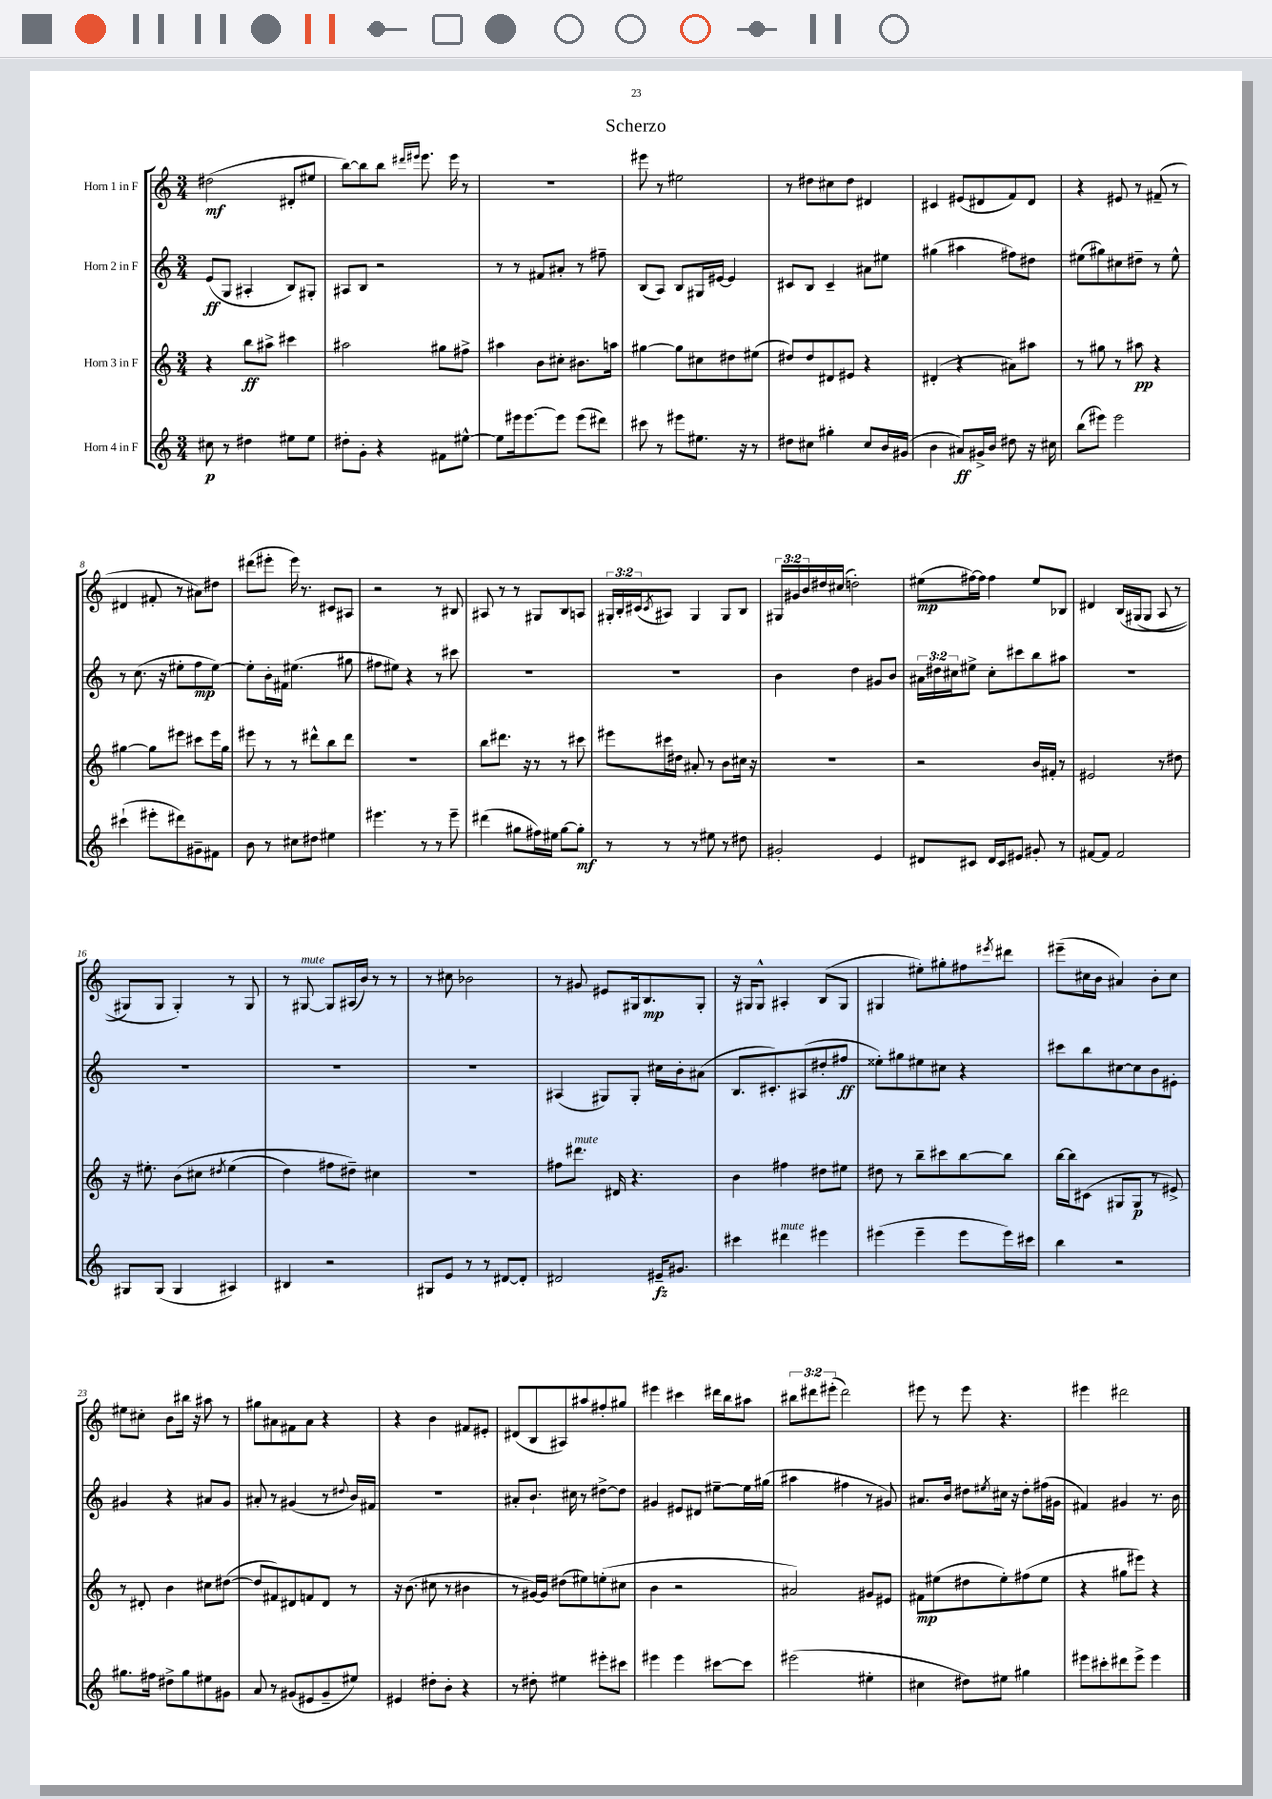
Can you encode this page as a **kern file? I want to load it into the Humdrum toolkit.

**kern	**kern	**kern	**kern
*staff4	*staff3	*staff2	*staff1
*clefG2	*clefG2	*clefG2	*clefG2
*k[]	*k[]	*k[]	*k[]
*M3/4	*M3/4	*M3/4	*M3/4
8cc#\	4r	(8e/L	(2dd#\
8r	.	8G/J	.
4dd#\	8bb\L	4A#'/	.
.	8aa#^\J	.	.
8ee#\L	4ccc#\	8B/L)	8d#'/L
8ee#\J	.	8G#'/J	8ee#/J
=	=	=	=
8dd#'\L	2aa#\	8A#/L	[8bb\L)
8g'\J	.	8B/J	8bb\]
4r	.	2r	8bb\J
.	.	.	16qqddd#/LL
.	.	.	16qqeee#/JJ
.	.	.	8.eee#\
8f#\L	8gg#\L	.	.
.	.	.	16eee#\
[8ee#^^\J	8ff#^\J	.	8r
=	=	=	=
8ee#\]L	4aa#\	8r	2.r
16eee#\k	.	8r	.
[8.eee#\	.	.	.
.	8b\L	8f#/L	.
8eee#\]J	8cc#'\J	8a#'/J	.
(8eee#\L	8.b#\L	8r	.
8ddd#\J)	.	8ff#~\	.
.	16aa\Jk	.	.
=	=	=	=
8ccc#\	[4gg#\	(8B/L	8eee#\
8r	.	8A/J)	8r
8eee#\L	8gg#\]L	8B/L	2ee#\
8.ee#\J	8cc#\	16G#/L	.
.	.	[16e#/JJ	.
.	8dd#\	4e#/]	.
16r	.	.	.
8r	(8ee#\J	.	.
=	=	=	=
8dd#\L	8dd#/L)	8c#/L	8r
8cc#\J	8dd#/	8B/J	8dd#\L
4gg#'\	8d#/	4c#~/	8cc#\
.	8e#/J	.	8dd#\J
8cc#/L	4r	8a#\L	4d#/
16b/L	.	8ee#\J	.
(16g#/JJ	.	.	.
=	=	=	=
4b\	(4d#'/	(4gg#\	4c#/
8a#/L)	4r	4aa#\	(8e#/L
16g#^/L	.	.	8d#/
16b/JJ	.	.	.
8dd#\	8a#\L)	8ff#\L)	8f/)
16r	8aa#\J	8dd#\J	8d#/J
16cc#\	.	.	.
=	=	=	=
(8bb\L	8r	(8ee#\L	4r
8eee#\J)	8gg#\	8gg#\)	.
2eee#\	8r	8cc#\	8e#/
.	8aa#\	8dd#~\J	8r
.	4r	8r	(8f#~/
.	.	8ee#^^\	8r
=	=	=	=
(4ccc#`\	[4gg#\	8r	4d#/
.	.	(8.cc\	.
8eee#'\L	8gg#\]L	.	8f#'/
.	.	16r	.
8ddd#\)	8eee#\J	8ee#'\L	8r
8g#~\	8ccc#\L	8ff\	8a#\L)
8f#\J	16eee#\L	[8ee#\J)	8dd#\J
.	16gg#\JJ	.	.
=	=	=	=
8b\	8eee#\	8ee#'\]L	(8ddd#\L
8r	8r	16b'\L	8eee#'\J
.	.	16f#\JJ	.
8cc#\L	8r	(4.ee#\	16eee#\)
.	.	.	8.r
8dd#\J	8ddd#^^\L	.	.
4ee#\	8bb\	.	8c#/L
.	8ddd#\J	8gg#\	8A#/J
=	=	=	=
4.eee#\	2.r	8ff#\L	2r
.	.	8ee#\J)	.
.	.	4r	.
8r	.	.	.
8r	.	8r	8r
8eee#~\	.	8ccc#\	8B#/
=	=	=	=
(4ddd#\	8bb\L	2.r	8A#/
.	8.ddd#\J	.	8r
8gg#\L	.	.	8r
.	16r	.	.
16ff#\L)	8r	.	8G#/L
16ee#\JJ	.	.	.
[8gg#\L	8r	.	8B/
8gg#'\]J	8ccc#\	.	8A/J
=	=	=	=
8r	8eee#\L	2.r	24G#'/LL
.	.	.	24B'/
.	.	.	(24c#/J
.	.	.	8qc#/
8r	16ccc#\L	.	8A#/J)
.	16dd#\JJ	.	.
8r	8a#'/	.	4G#/
8ee#\	8r	.	.
8r	8b\L	.	8G#/L
8dd#\	16cc#\Jk	.	8B/J
.	16r	.	.
=	=	=	=
2g#'/	2.r	4b\	24G#/LL
.	.	.	24g#/
.	.	.	24b/
.	.	.	16dd#/
.	.	.	(16cc#/JJ
.	.	4dd\	2dd'\)
4e/	.	8g#/L	.
.	.	8b/J	.
=	=	=	=
8d#/L	2r	24a#\LL	(8ee#\L
.	.	24dd#\	.
.	.	24cc#\J	.
8c#/J	.	8ee#^\J	[16ff#\L)
.	.	.	16ff#\]JJ
16d#/LL	.	8cc#'\L	4ff#\
16c#/J	.	.	.
8e#/J	.	8ccc#\	.
8g#'/	16b/LL	8bb\	8ee#/L
.	16f#'/JJ	.	.
8r	8r	8aa#\J	8B-/J
=	=	=	=
[8f#/L	2e#/	2.r	4d#/
8f#/]J	.	.	.
2f#/	.	.	&(16B/LL
.	.	.	(16G#/J
.	.	.	8G#/J
.	8r	.	8A/
.	8dd#\	.	8r
=	=	=	=
8G#/L	16r	2.r	8G#/L)
.	8.ee#'\	.	.
(8G#/J	.	.	8G#/J
4G#/	&(8b\L	.	4G#'/&)
.	8cc#\J	.	.
.	8qdd#/	.	.
4A#/)	(4ee#\	.	8r
.	.	.	8G#/
=	=	=	=
4B#/	4dd\)	2.r	8r
.	.	.	[8G#/
2r	8ff#\L	.	8G#/]L
.	8dd#~\J&)	.	(16A#/L
.	.	.	16b/JJ)
.	4cc#\	.	8r
.	.	.	8r
=	=	=	=
8G#/L	2.r	2.r	8r
8e/J	.	.	8cc#\
8r	.	.	2b-\
8r	.	.	.
[8d#/L	.	.	.
8d#'/]J	.	.	.
=	=	=	=
2d#/	8ff#\L	(4A#/	8r
.	8.ddd#\J	.	8g#/
.	.	8G#/L)	8e#/L
.	16d#/	.	.
.	4.r	8G#'/J	16G#/k
.	.	.	8.B/
16e#~/LK	.	16cc#\LL	.
8.g#/J	.	16b'\J	.
.	.	(8a#\J	8G#'/J
=	=	=	=
4ccc#\	4b\	8.B/L	16r
.	.	.	16G#/LK
.	.	.	8G#^^/J
.	.	8.c#'/)	.
4ddd#\	4ff#\	.	4A#'/
.	.	(8A#/	.
4eee#\	8dd#\L	8dd#'/	(8B/L
.	8ee#\J	8ff#/J	8G#/J
=	=	=	=
(4eee#\	8dd#\	8ee##'\L)	4G#/
.	8r	8gg#\	.
4eee#~\	8bb~\L	8ee#\	8ee#'\L)
.	8ccc#\	8cc#\J	8gg#'\
8eee#\L	[8bb\	4r	8ff#\
.	.	.	8qeee#/
16eee#\L)	8bb\]J	.	8ddd#\J
16ccc#\JJ	.	.	.
=	=	=	=
4bb\	[16bb\LL	8ccc#\L	(8eee#~\L
.	16bb\]J	.	.
.	(8c#\J	8bb\	16cc#\L
.	.	.	16b\JJ
2r	8G#/L	[8cc#\	4a#/)
.	8G#/J	8cc#\]	.
.	8r	8b\	8b'\L
.	8e#^/)	8e#'\J	8cc#\J
=	=	=	=
8.gg#\L	8r	4g#/	8ee#\L
.	8d#'/	.	8cc#'\J
16ff#\Jk	.	.	.
8dd#^\L	4b\	4r	8b\L
8gg#\	.	.	16bb#\Jk
.	.	.	16r
8ee#\	8cc#\L	8a#/L	8aa#\
8g#\J	([8dd#\J	8g#/J	8r
=	=	=	=
8a/	8dd#/]L	8a#'/	8gg#\L
8r	8f#/)	8r	8a#\
(8g#/L	8d#/	(4g#/	8f#\
8e#/	8f/	.	8a#\J
8g#~/	8d#/J	8r	4r
.	.	8qqdd#/	.
8ee#/J)	8r	16b/LL)	.
.	.	16f#/JJ	.
=	=	=	=
4e#/	16r	2.r	4r
.	(8.b\	.	.
8dd#'\L	8cc#\	.	4b\
8b'\J	8r	.	.
4r	4b#\	.	8f#/L
.	.	.	8e#'/J
=	=	=	=
8r	8r	8a#'/L	(8d#/L
8dd#'\	[16g#/LL)	8.b`/J	8B/
.	16g#/]JJ	.	.
4ee#\	(8dd#\L	.	8A#/)
.	.	16cc#\	.
.	8ee#\)	8r	8aa#/
8eee#'\L	(8ee'\	[8dd#^\L	8ff#'/
8ccc#\J	8cc#\J	8dd#\]J	8gg#/J
=	=	=	=
4eee#\	4b\	4g#/	4eee#\
4eee#\	2r	8e#/L	4ccc#\
.	.	8d#/J	.
[8ccc#\L	.	[8ee#~\L	16ddd#\LL
.	.	.	16bb\J
8ccc#\]J	.	16ee#\]L	8aa#\J
.	.	(16gg#\JJ	.
=	=	=	=
(2eee#\	2a#/)	4aa#\	12bb#\L
.	.	.	12ddd#\
.	.	.	(12eee#'\J
.	.	4ff#\	2ddd#\)
4ee#'\	8g#/L	8r	.
.	8e#/J	8g#/)	.
=	=	=	=
4cc#\	8f#\L	8.a#/L	8eee#\
.	(8ee#\	.	8r
.	.	16b/Jk	.
8dd#\L)	8dd#\	8dd#\L	8eee#\
.	.	8qee#/	.
8ee#\J	8ee#'\)	16cc#\Jk	4.r
.	.	16r	.
4gg#\	(8ff#\	8dd#'\L	.
.	8ee#\J	(16ff#\L	.
.	.	16g#\JJ	.
=	=	=	=
8eee#\L	4r	4f#/)	4eee#\
8ccc#'\	.	.	.
8ddd#\	8gg#\L	4g#/	2ddd#\
8eee#^\J	8eee#\J)	.	.
4eee#\	4r	8.r	.
.	.	16b\	.
==	==	==	==
*-	*-	*-	*-
